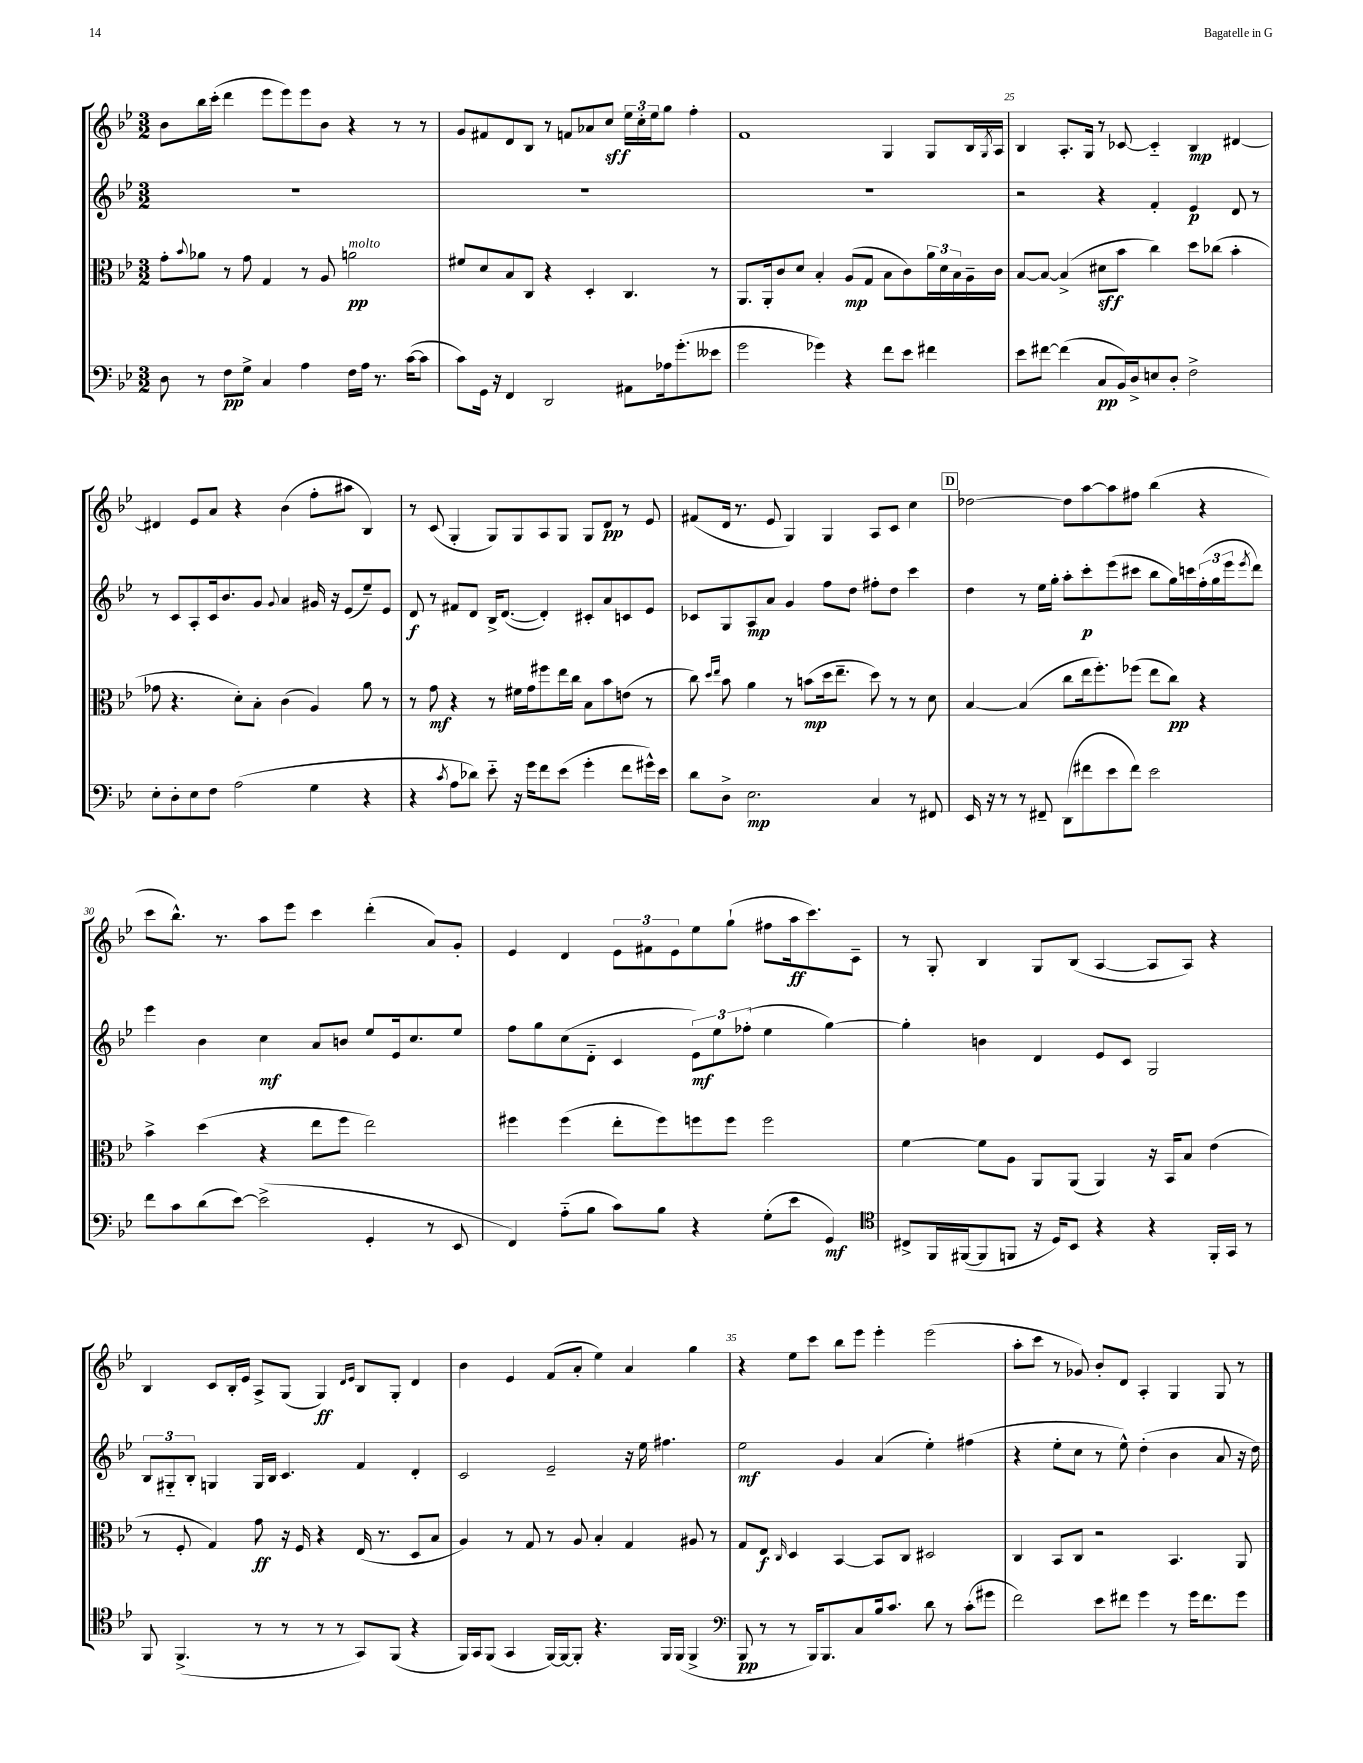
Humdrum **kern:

**kern	**kern	**kern	**kern
*staff4	*staff3	*staff2	*staff1
*clefF4	*clefC3	*clefG2	*clefG2
*k[b-e-]	*k[b-e-]	*k[b-e-]	*k[b-e-]
*M3/2	*M3/2	*M3/2	*M3/2
8D	8g'	1.r	8b-
.	8qqb-	.	.
8r	8a-	.	16bb-
.	.	.	(16ccc'
8F	8r	.	4ddd
8G^	8g	.	.
4C	4G	.	8eee-
.	.	.	8eee-)
4A	8r	.	8eee-
.	8A	.	8b-
16F	2a	.	4r
16A	.	.	.
8.r	.	.	.
.	.	.	8r
([16c	.	.	.
8c]	.	.	8r
=	=	=	=
8c)	8f#	1.r	8g
16GG	8d	.	8f#
16r	.	.	.
4FF	8B-	.	8d
.	8C	.	8B-
2DD	4r	.	8r
.	.	.	8f
.	4D'	.	8a-
.	.	.	8cc
8AA#	4.C	.	24ee-
.	.	.	24cc'
.	.	.	24ee-
16A-	.	.	8gg
(8.g'	.	.	.
.	.	.	4ff'
8e--	8r	.	.
=	=	=	=
2g	8.AA	1.r	1f
.	16AA'	.	.
.	8c	.	.
.	8d	.	.
4g-)	4B-'	.	.
4r	(8A	.	.
.	8G	.	.
8f	8B-	.	4G
8e-	8c)	.	.
4f#	24a	.	8G
.	24d	.	.
.	24B-	.	.
.	16A~	.	16B-
.	.	.	8qG
.	16c	.	16A
=	=	=	=
8e-	[8B-	2r	4B-
[8f#	8B-_	.	.
(4f#]	(4B-^]	.	8.A'
.	.	.	16G
8C	8d#	4r	8r
16BB-)	8b-	.	[8c-
16D^	.	.	.
8E	4cc)	4f'	4c-'~]
8D'	.	.	.
2F^	8dd	4e-	4B-
.	(8cc-	.	.
.	4b-'	8d	[4d#
.	.	8r	.
=	=	=	=
8E-'	8g-	8r	4d#]
8D'	4.r	8c	.
8E-	.	8A'	8e-
8F	.	16c	8a
.	.	8.b-	.
(2A	8d')	.	4r
.	8B-'	8g	.
.	.	8qqg	.
.	(4c	4a	(4b-
4G	4A)	16g#	8ff'
.	.	16r	.
.	.	(8e-	8aa#
4r	8a	8ee-~)	4B-)
.	8r	8e-	.
=	=	=	=
4r	8r	8d	8r
.	8g	8r	(8c
8qc	.	.	.
8A	4r	8f#	4G'
8d-)	.	8d	.
8e-'~	8r	16B-^	8G)
.	.	([8.d	.
16r	16f#	.	8G
16g	16g	.	.
8f	8ff#	4d'])	8A
(8e-	16ee-	.	8G
.	16cc	.	.
4g'	8B-	8c#'	8G
.	8b-	8a	8d
8f	(8e	8c	8r
16g#^^)	8r	8e-	8e-
16e-	.	.	.
=	=	=	=
8d	8cc)	8c-	(8f#
.	16qqdd	.	.
.	16qqee-	.	.
8D^	8b-	8G	16d
.	.	.	8.r
2.E-	4a	8A	.
.	.	8a	8e-
.	8r	4g	4G)
.	(8b	.	.
.	16dd	8ff	4G
.	8.ee-~	.	.
.	.	8dd	.
4C	8dd)	8ff#'	8A
.	8r	8dd	8c
8r	8r	4ccc	4cc
8FF#	8d	.	.
=	=	=	=
16EE-	[4B-	4dd	[2dd-
16r	.	.	.
8r	.	.	.
8r	(4B-]	8r	.
8FF#~	.	16ee-	.
.	.	16gg'	.
(8DD	8cc	8aa'	8dd-]
8f#	16ee-	8ccc'	[8aa
.	8.ff')	.	.
8e-	.	(8eee-	8aa]
8f#)	(8ff-	8ccc#	8ff#
2e-	8ee-	8bb-	(4bb-
.	8cc)	16gg)	.
.	.	16ccc	.
.	4r	(24ff'	4r
.	.	24gg	.
.	.	24eee-	.
.	.	8qeee-	.
.	.	8ddd)	.
=	=	=	=
8f	4b-^	4eee-	8ccc
8c	.	.	8.bb-^^)
(8d	(4dd	4b-	.
.	.	.	8.r
[8e-)	.	.	.
(2e-^]	4r	4cc	8aa
.	.	.	8eee-
.	8ee-	8a	4ccc
.	8ff	8b	.
4GG'	2ee-)	8ee-	(4ddd'
.	.	16e-	.
.	.	8.cc	.
8r	.	.	8a)
8EE-	.	8ee-	8g'
=	=	=	=
4FF)	4ff#	8ff	4e-
.	.	8gg	.
(8A'~	(4ff#	(8cc	4d
8B-	.	8d'~	.
8c)	8ee-'	4c	12e-
.	.	.	12f#
8B-	8ff#)	.	.
.	.	.	12e-
4r	8ff	12e-)	8ee-
.	.	12ee-	.
.	8ff	.	(8gg`
.	.	(12ff-'	.
(8G'	2ff	4ee-	8ff#
8e-	.	.	16aa
.	.	.	8.ccc)
4GG)	.	[4gg)	.
.	.	.	8c~
=	=	=	=
*clefC4	*	*	*
8C#^	[4f	4gg']	8r
16FF	.	.	8G'
([16FF#	.	.	.
8FF#]	8f]	4b	4B-
8FF	8A	.	.
16r	8AA	4d	8G
16D)	.	.	.
8BB-	(8AA	.	(8B-
4r	4AA)	8e-	[4A
.	.	8c	.
4r	16r	2G	8A]
.	16BB-	.	.
.	8B-	.	8A)
16FF'	(4e-	.	4r
16GG	.	.	.
8r	.	.	.
=	=	=	=
8FF	8r	12B-	4B-
.	.	12G#'~	.
(4.FF^	8F'	.	.
.	.	12B-'	.
.	4G)	4G	8c
.	.	.	16B-'
.	.	.	16e-
8r	8g	16G	8A^
.	.	16B-	.
8r	16r	4.c	(8G
.	16F	.	.
8r	4r	.	4G)
8r	.	.	.
.	.	.	16qqd
.	.	.	16qqe-
8GG)	(16E-	4f	8B-
.	8.r	.	.
(8FF	.	.	8G'
4r	8D	4d'	4d
.	8B-	.	.
=	=	=	=
16FF)	4A)	2c	4b-
16GG	.	.	.
(8FF	.	.	.
4GG	8r	.	4e-
.	8G	.	.
[16FF)	8r	2e-~	(8f
16FF_	.	.	.
8FF']	8A	.	8a'
4.r	4B-'	.	4ee-)
.	4G	16r	4a
.	.	16ee-	.
16FF	.	4.ff#	.
(16FF	.	.	.
4FF^	8A#	.	4gg
.	8r	.	.
=	=	=	=
*clefF4	*	*	*
8BBB-	8G	2ee-	4r
8r	8E-	.	.
.	16qqC	.	.
8r	4D	.	8ee-
16BBB-)	.	.	8ccc
8.BBB-	.	.	.
.	[4BB-	4g	8bb-
8C	.	.	8eee-
16B-	8BB-]	(4a	4eee-'
8.c	.	.	.
.	8C	.	.
8d	2D#	4ee-')	(2eee-
8r	.	.	.
(8c'	.	(4ff#	.
8g#	.	.	.
=	=	=	=
2f)	4C	4r	8aa'
.	.	.	8ccc
.	8BB-	8ee-'	8r
.	8C	8cc	8g-)
8e-	2r	8r	8b-'
8f#	.	8ee-^^)	8d
4g	.	(4dd'	4A'
8r	4.BB-	4b-	4G
16g	.	.	.
8.f#	.	.	.
.	.	8a	8G
8g	8AA	16r	8r
.	.	16dd)	.
==	==	==	==
*-	*-	*-	*-
